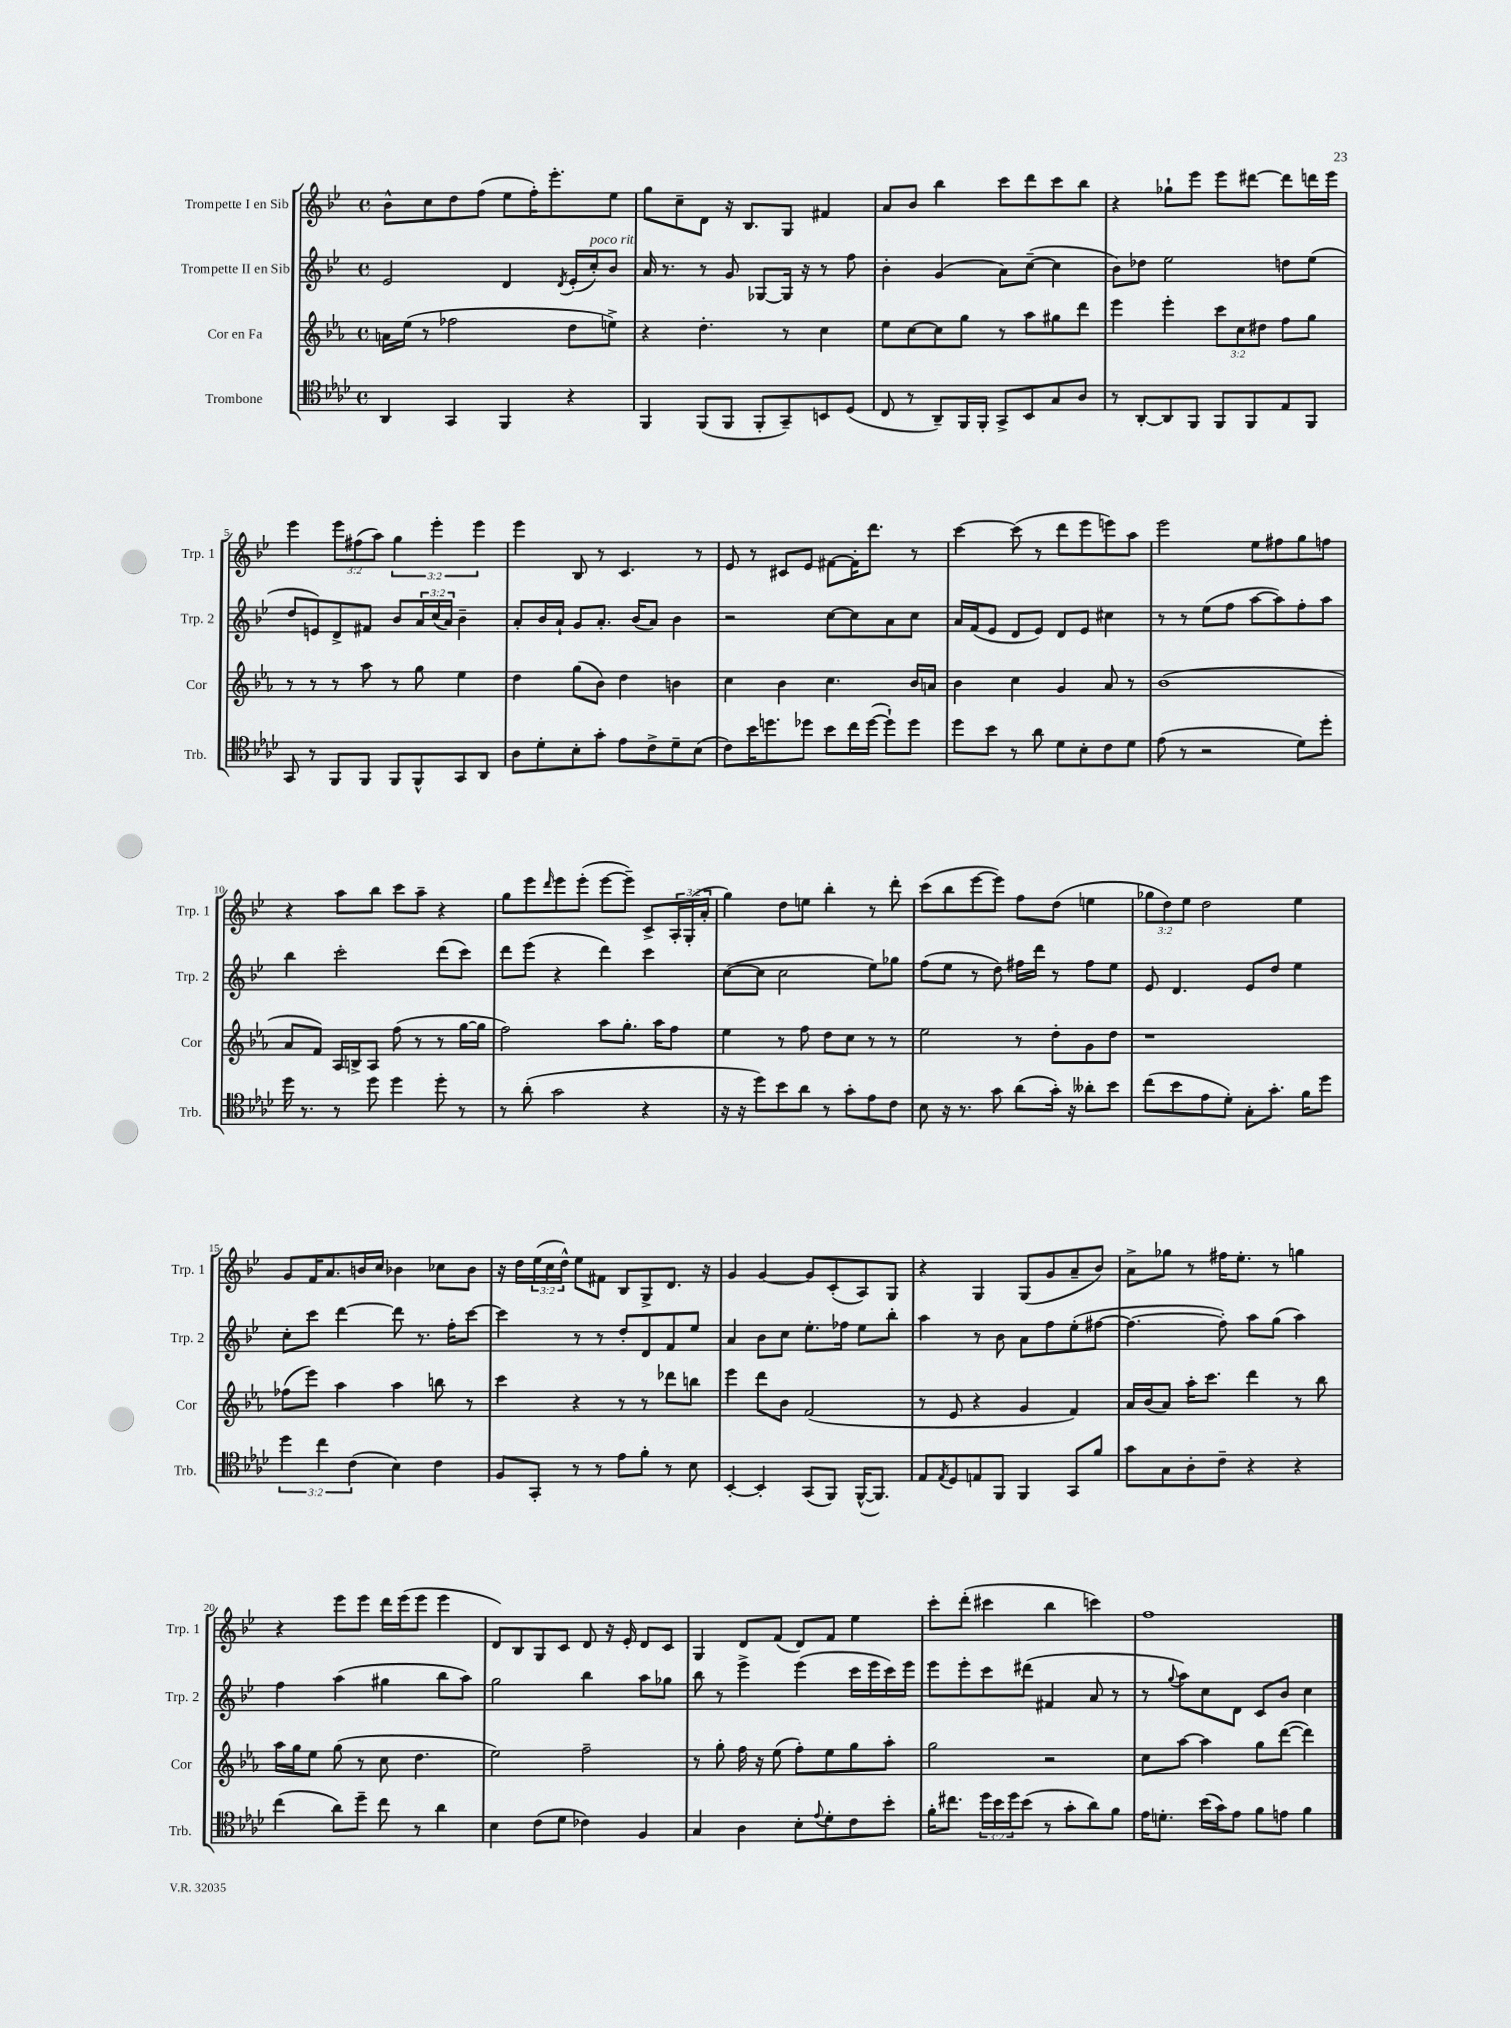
<<
\new StaffGroup <<
\new Staff = "s0" \with { instrumentName = "Trompette I en Sib" shortInstrumentName = "Trp. 1" } {
    \clef treble \key bes \major \defaultTimeSignature \time 4/4 \override Staff.TupletNumber.text = #tuplet-number::calc-fraction-text
    bes'8-^ c''8 d''8 f''8( ees''8 f''16-.) ees'''8.-. ees''8 |
    g''8 c''8-- d'8 r16 bes8. g8 fis'4 |
    a'8 bes'8 bes''4 c'''8 d'''8 c'''8 bes''8 |
    r4 ges''8-! ees'''8 ees'''8 dis'''8~ dis'''8 d'''16 ees'''16 |
    ees'''4 \tuplet 3/2 { ees'''8 fis''8( a''8) } \tuplet 3/2 { g''4 ees'''4-. ees'''4 } |
    ees'''4 bes8 r8 c'4. r8 |
    ees'8 r8 cis'8 ees'8 fis'8~ fis'16-. d'''8. r8 |
    c'''4~ c'''8( r8 d'''8 ees'''8 e'''8) a''8 |
    ees'''2 ees''8 fis''8 g''8 f''8 |
    r4 a''8 bes''8 c'''8 a''8-- r4 |
    g''8 ees'''8 \grace { d'''16 } ees'''8 ees'''8-.( ees'''8~ ees'''8--) c'8-> \tuplet 3/2 { a16-. g16-.( a'16-. } |
    g''4) d''8 e''8 bes''4-. r8 d'''8-. |
    c'''8( bes''8 ees'''8~ ees'''8) f''8 d''8( e''4 |
    \tuplet 3/2 { ges''8 d''8) ees''8 } d''2 ees''4 |
    g'8 f'16 a'8. b'16 c''16 bes'4 ces''8 bes'8 |
    r16 d''16 \tuplet 3/2 { ees''16( c''16 d''16-^) } ees''8 fis'8 bes8 g8-> d'8. r16 |
    g'4 g'4~ g'8 c'8-.( a8) g8 |
    r4 g4 g8( g'8 a'8-- bes'8) |
    a'8-> ges''8 r8 fis''16 ees''8.-. r8 g''4 |
    r4 ees'''8 ees'''8 d'''16 ees'''16( ees'''8 ees'''4 |
    d'8) bes8 g8 c'8 d'8 r16 ees'16-. d'8 c'8 |
    g4 d'8 f'8( d'8) f'8 ees''4 |
    c'''8-. d'''8-.( cis'''4 bes''4 c'''4) |
    f''1 \bar "|." |
}
\new Staff = "s1" \with { instrumentName = "Trompette II en Sib" shortInstrumentName = "Trp. 2" } {
    \clef treble \key bes \major \defaultTimeSignature \time 4/4 \override Staff.TupletNumber.text = #tuplet-number::calc-fraction-text
    ees'2 d'4 \acciaccatura { d'8 } ees'16-.( c''16-.^\markup { \italic "poco rit." }) bes'8 |
    a'16 r8. r8 g'8 ges8~ ges16 r16 r8 f''8 |
    bes'4-. g'4( a'8) c''8~--( c''4 |
    bes'8) des''8 ees''2 d''8 ees''8( |
    d''8 e'8) d'8-> fis'8 bes'8 \tuplet 3/2 { a'16 c''16( a'16) } bes'4-- |
    a'8-. bes'16 a'16-! g'8 a'8.-. bes'16( a'8) bes'4 |
    r2 c''8~ c''8 a'8 c''8 |
    a'16 f'16( ees'8 d'8 ees'8) d'8 ees'8 cis''4 |
    r8 r8 ees''8( f''8 a''8~ a''8) f''8-. a''8 |
    bes''4 c'''2-. d'''8( c'''8) |
    d'''8 ees'''8( r4 d'''4) c'''4 |
    c''8~( c''8 c''2 ees''8) ges''8 |
    f''8( ees''8 r8 d''8) fis''16 d'''16 r8 fis''8 ees''8 |
    ees'8 d'4. ees'8 d''8 ees''4 |
    c''8-. c'''8 d'''4~ d'''8 r8. f''16-. c'''8~ |
    c'''4 r8 r8 d''8-. d'8 f'8 ees''8 |
    a'4 bes'8 c''8 ees''8.-. fes''16 ees''8 bes''8-. |
    a''4 r8 bes'8 a'8 f''8 ees''8-.( fis''8~ |
    fis''4.~ fis''8-.) a''8 g''8( a''4) |
    f''4 a''4( gis''4 bes''8 a''8) |
    g''2 bes''4 a''8 ges''8 |
    bes''8 r8 ees'''4-> ees'''4( c'''16 ees'''16 c'''16) ees'''16 |
    ees'''8 ees'''8-. c'''8 dis'''8( fis'4 a'8 r8 |
    r8 \appoggiatura { g''8 } a''8) c''8 d'8 c'8 bes'8 c''4 \bar "|." |
}
\new Staff = "s2" \with { instrumentName = "Cor en Fa" shortInstrumentName = "Cor" } {
    \clef treble \key ees \major \defaultTimeSignature \time 4/4 \override Staff.TupletNumber.text = #tuplet-number::calc-fraction-text
    a'16 ees''16( r8 fes''2 d''8 e''8->) |
    r4 d''4.-. r8 c''4 |
    ees''8 c''8~ c''8 g''8 r8 aes''8 gis''8 d'''8 |
    ees'''4 ees'''4-. \tuplet 3/2 { c'''8 c''8 dis''8 } f''8 g''8 |
    r8 r8 r8 aes''8 r8 g''8 ees''4 |
    d''4 g''8( bes'8) d''4 b'4 |
    c''4 bes'4 c''4. bes'16 a'16 |
    bes'4 c''4 g'4 aes'8 r8 |
    bes'1( |
    aes'8 f'8) aes16 b16-> aes8 f''8( r8 r8 g''16~ g''16 |
    f''2) aes''8 g''8.-. aes''16 f''8 |
    ees''4 r8 f''8 d''8 c''8 r8 r8 |
    ees''2 r8 d''8-. g'8 d''8 |
    r1 |
    fes''8( ees'''8) aes''4 aes''4 b''8 r8 |
    c'''4 r4 r8 r8 des'''8 b''8 |
    ees'''4 d'''8 bes'8 f'2( |
    r8 ees'8 r4 g'4 f'4) |
    aes'16 bes'16( aes'8) aes''16-. c'''8. d'''4 r8 bes''8 |
    aes''16 g''16 ees''8 g''8( r8 c''8 d''4. |
    ees''2) f''2-- |
    r8 g''8-. f''16 r16 ees''8( f''8-.) ees''8 g''8 aes''8-. |
    g''2 r2 |
    c''8 aes''8~ aes''4 g''8 d'''8~( d'''4) \bar "|." |
}
\new Staff = "s3" \with { instrumentName = "Trombone" shortInstrumentName = "Trb." } {
    \clef tenor \key aes \major \defaultTimeSignature \time 4/4 \override Staff.TupletNumber.text = #tuplet-number::calc-fraction-text
    aes,4 g,4 f,4 r4 |
    f,4 f,8( f,8 f,8-. g,8--) b,8 des8( |
    c8 r8 aes,8--) f,16 f,16-. g,8-> bes,8 g8 aes8 |
    r8 aes,8~-. aes,8 f,8 f,8 f,8 ees8 f,8 |
    g,8 r8 f,8 f,8 f,8 f,8-^ g,8 aes,8 |
    aes8 des'8-. bes8-. g'8-. ees'8 c'8-> des'8-- bes8( |
    c'8) bes'16 d''8. des''8 bes'8 c''16 des''16~( des''8-!) des''8 |
    des''8 bes'8 r8 aes'8 des'8 bes8-. c'8 des'8 |
    ees'8( r8 r2 des'8) des''8-. |
    des''16 r8. r8 des''8 des''4 des''8-. r8 |
    r8 aes'8-.( g'2 r4 |
    r16 r16 des''8) bes'8 aes'8 r8 g'8-. ees'8 c'8 |
    bes8 r16 r8. g'8 aes'8( g'16-.) r16 aeses'8-. bes'8 |
    c''8( bes'8 ees'8 des'8-.) g8-. g'8.-. f'16 des''8 |
    \tuplet 3/2 { des''4 c''4 c'4( } bes4) c'4 |
    f8 g,8-. r8 r8 ees'8 f'8-. r8 bes8 |
    bes,4~-. bes,4-. g,8( f,8) f,16~-^( f,8.) |
    ees8 \acciaccatura { ees8 } des8 e8 f,8 f,4 g,8 f'8 |
    g'8 g8 aes8-. c'8-- r4 r4 |
    c''4( aes'8) des''8-- c''8 r8 aes'4 |
    bes4 c'8( des'8 ces'4) f4 |
    g4 aes4 bes8-. \appoggiatura { ees'8 } des'8-. c'8 bes'8-. |
    f'16-. cis''8. \tuplet 3/2 { des''16 bes'16 des''16 } bes'8( r8 g'8-. aes'8) f'8 |
    ees'16 d'8.-. bes'16( g'16) ees'8 f'8 e'8 f'4 \bar "|." |
}
>>
>>
